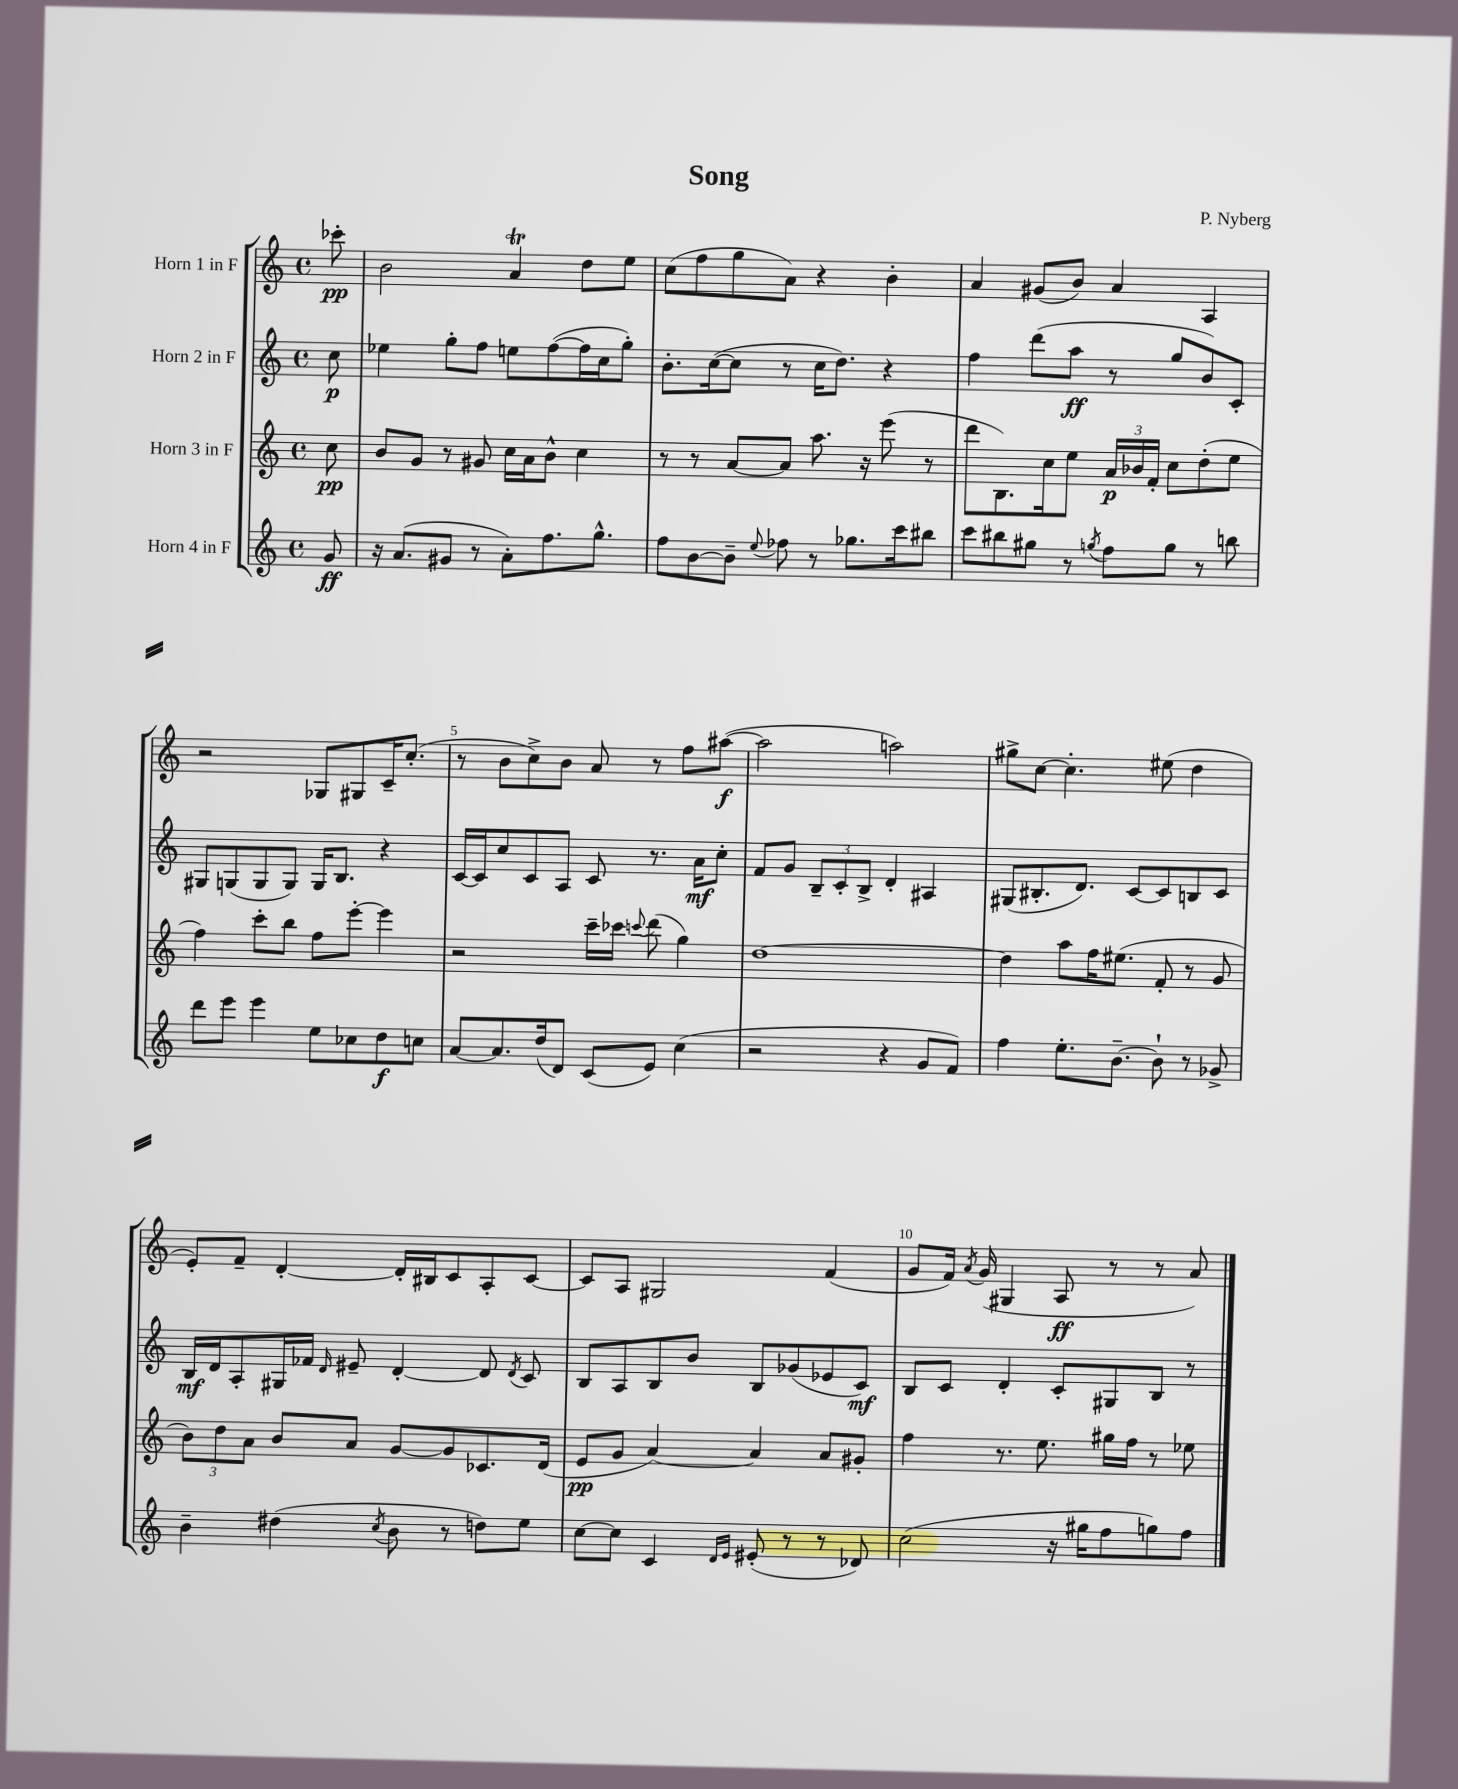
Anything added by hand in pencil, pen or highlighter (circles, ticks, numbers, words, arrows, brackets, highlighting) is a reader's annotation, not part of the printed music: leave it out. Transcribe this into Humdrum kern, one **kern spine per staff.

**kern	**kern	**kern	**kern
*staff4	*staff3	*staff2	*staff1
*clefG2	*clefG2	*clefG2	*clefG2
*k[]	*k[]	*k[]	*k[]
*M4/4	*M4/4	*M4/4	*M4/4
*met(c)	*met(c)	*met(c)	*met(c)
8g/	8cc\	8cc\	8ccc-'\
=	=	=	=
16r	8b/L	4ee-\	2b\
(8.a/L	.	.	.
.	8g/J	.	.
8g#/J	8r	8gg'\L	.
8r	8g#/	8ff\J	.
8a'\L)	16cc\LL	8ee\L	4a/
.	16a\J	.	.
8.ff\	8b^^\J	([8ff\	.
.	4cc\	16ff\]L	8dd\L
8.gg^^\J	.	16cc\J	.
.	.	8gg'\J)	8ee\J
=	=	=	=
8ff\L	8r	8.b'\L	(8cc\L
[8b\	8r	.	8ff\
.	.	([16cc\k	.
8b~\]J	[8a/L	8cc\]J	8gg\
8qqee/	.	.	.
8ff-\	8a/]J	8r	8a\J)
8r	8.aa\	16cc\LK	4r
.	.	8.dd\J)	.
8.gg-\L	.	.	.
.	16r	.	.
.	(8eee\	4r	4b'\
16ccc\k	.	.	.
8bb#\J	8r	.	.
=	=	=	=
8ccc\L	8ddd\L	4ff\	4a/
8bb#\	8.B\)	.	.
8gg#\J	.	(8ddd\L	(8g#/L
.	16cc\k	.	.
8r	8ee\J	8aa\J	8b/J)
8qgg/	.	.	.
8ff\L	24a/LL	8r	4a/
.	24b-/	.	.
.	24f'/JJ	.	.
8gg\J	8cc\L	8gg/L	.
8r	(8dd'\	8b/)	4A/
8bb\	8ee\J	8c'/J	.
=	=	=	=
8ddd\L	4ff\)	8G#/L	2r
8eee\J	.	(8G/	.
4eee\	8ccc'\L	8G/	.
.	8bb\J	8G/J)	.
8ee\L	8ff\L	16G/LK	8G-/L
.	.	8.B/J	.
8cc-\	[8eee'\J	.	8G#/
8dd\	4eee\]	4r	16c~/K
.	.	.	(8.cc'/J
8cc\J	.	.	.
=	=	=	=
[8a/L	2r	[16c/LL	8r
.	.	16c/]J	.
8.a/]	.	8cc/	8b\L
.	.	8c/	8cc^\)
(16dd/k	.	.	.
8d/J)	.	8A/J	8b\J
(8c/L	16ccc~\LL	8c/	8a/
.	16ccc-\JJ	.	.
.	8qqccc/	.	.
8e/J)	(8ddd\	8.r	8r
(4cc\	4gg\)	.	8ff\L
.	.	16a\LK	.
.	.	8cc'\J	([8aa#\J
=	=	=	=
2r	[1dd	8f/L	2aa#\]
.	.	8g/J	.
.	.	12B~/L	.
.	.	12c'/	.
.	.	12B^/J	.
4r	.	4d'/	2aa\)
8g/L	.	4A#/	.
8f/J)	.	.	.
=	=	=	=
4ff\	4dd\]	(8G#/L	8gg#^\L
.	.	8.B#'/	[8cc\J
8.ee'\L	8aa\L	.	4.cc'\]
.	.	8.d/J)	.
.	16ff\K	.	.
[8.b~\J	(8.ee#\J	.	.
.	.	[8c/L	.
8b`\]	8f'/	8c/]	(8ee#\
8r	8r	8B/	4dd\
8g-^/	8g/	8c/J	.
=	=	=	=
4b~\	12b\L)	16B/LL	8e'/L)
.	.	16d/J	.
.	12dd\	.	.
.	.	8A'/	8f~/J
.	12a\J	.	.
(4dd#\	8b/L	16G#/L	[4d'/
.	.	16f-/JJ	.
.	.	16qqd/	.
.	8a/J	8e#~/	.
8qcc/	.	.	.
8b\	[8g/L	[4d'/	16d'/]LL
.	.	.	16B#/J
8r	8g/]	.	8c/
8dd\L)	8.c-/	8d/]	8A'/
.	.	8qd/	.
8ee\J	.	8c/	[8c/J
.	(16d/Jk	.	.
=	=	=	=
[8cc\L	8e/L	8B/L	8c/]L
8cc\]J	8g/J	8A/	8A/J
4c/	[4a/)	8B/	2G#/
.	.	8b/J	.
16qqd/LL	.	.	.
16qqe/JJ	.	.	.
(8e#'/	4a/]	8B/L	.
8r	.	(8g-/	.
8r	8a/L	8e-/	(4f/
8d-/)	8g#'/J	8c/J)	.
=	=	=	=
(2cc\	4ff\	8B/L	8g/L
.	.	8c/J	16f/Jk)
.	.	.	8qa/
.	.	.	(16g/
.	8.r	4d'/	4G#/
.	8.ee\	.	.
16r	.	8c'/L	8A/
16gg#\LK	.	.	.
8ff\	16gg#\LL	8G#/	8r
.	16ff\JJ	.	.
8gg\)	8r	8B/J	8r
8ff\J	8ee-\	8r	8a/)
==	==	==	==
*-	*-	*-	*-
